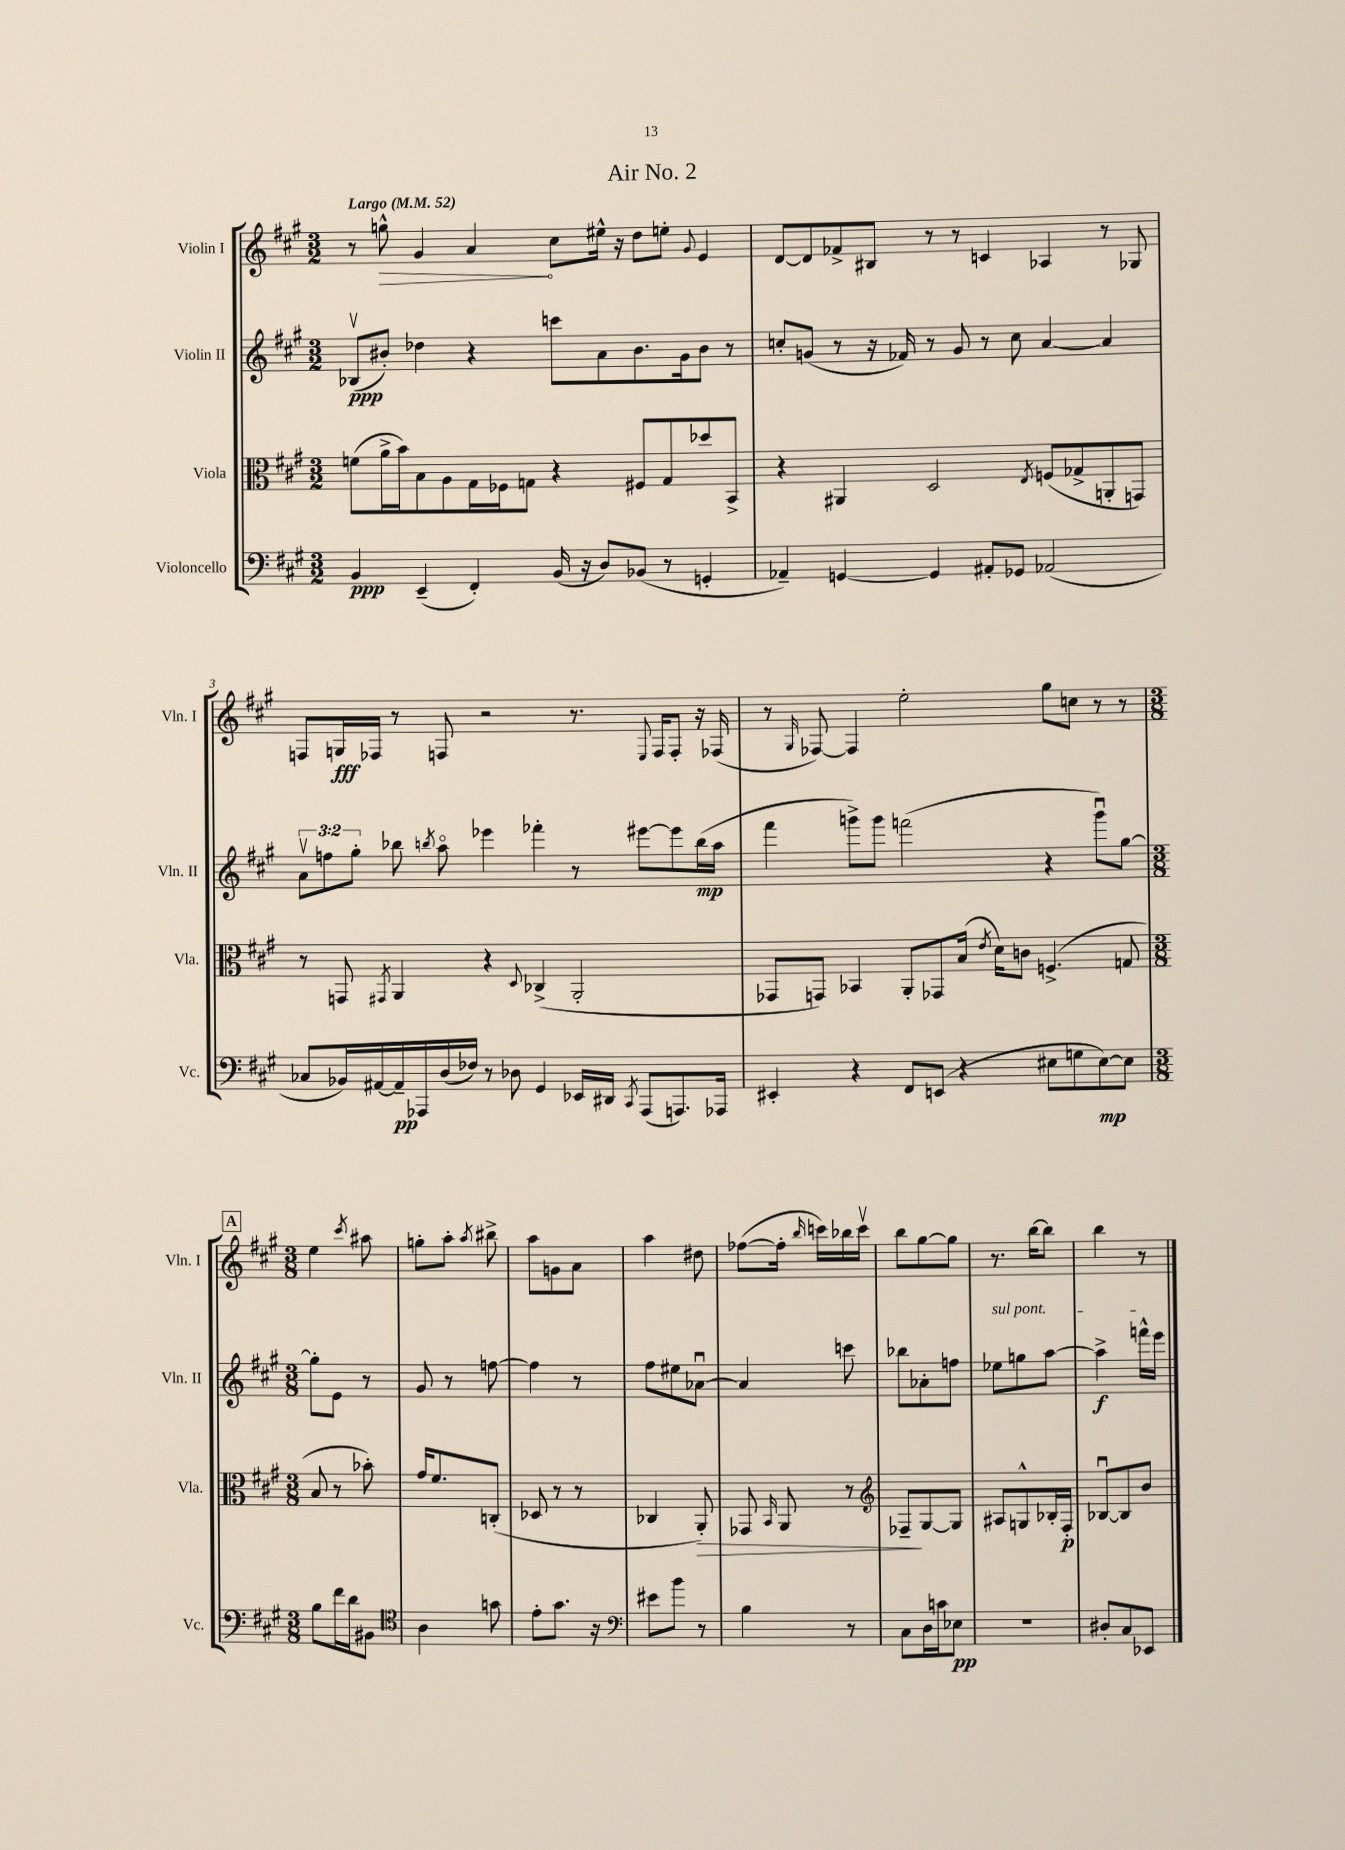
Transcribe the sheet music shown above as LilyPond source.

\header { title = "Air No. 2" }
<<
\new StaffGroup <<
\new Staff = "s0" \with { instrumentName = "Violin I" shortInstrumentName = "Vln. I" } {
    \clef treble \key a \major \numericTimeSignature \time 3/2 \tempo "Largo" 4 = 52
    \autoBeamOff r8 \once \override Hairpin.circled-tip = ##t g''8-^\> gis'4 a'4\! cis''8[ eis''16]-^ r16 d''8[ e''8]-. \appoggiatura { gis'8 } e'4 |
    d'8[~ d'8 fes'8-> bis8] r8 r8 c'4 aes4 r8 ges8 |
    f8[ g16\fff fes16] r8 f8 r2 r8. \appoggiatura { e8 } f16[ f8]-. r16 fes16( |
    r8 \grace { gis16 } fes8~) fes4 e''2-. gis''8[ c''8] r8 r8 |
    \mark \markup { \box "A" } \numericTimeSignature \time 3/8 e''4 \acciaccatura { cis'''8 } ais''8 |
    g''8[-. a''8]-. \acciaccatura { a''8 } bis''8-> |
    a''8[ g'8 a'8] |
    a''4 dis''8 |
    fes''8[~( fes''16]-. \grace { b''16 } c'''16[) bes''16 c'''16]\upbow |
    b''8[ gis''8~ gis''8] |
    r8. b''16[~ b''8] |
    b''4 r8 \bar "|." |
}
\new Staff = "s1" \with { instrumentName = "Violin II" shortInstrumentName = "Vln. II" } {
    \clef treble \key a \major \numericTimeSignature \time 3/2 \override Staff.TupletNumber.text = #tuplet-number::calc-fraction-text
    \autoBeamOff bes8[\upbow\ppp( bis'8]-.) des''4 r4 c'''8[ a'8 bis'8. gis'16 bis'8] r8 |
    c''8[-. g'8]( r8 r16 fes'16) r8 g'8 r8 c''8 a'4~ a'4 |
    \tuplet 3/2 { a'8[\upbow f''8 gis''8]-. } bes''8 \acciaccatura { b''8 } a''8\flageolet ees'''4 fes'''4-. r8 eis'''8[~ eis'''8 b''16\mp( a''16] |
    fis'''4 g'''8[->) g'''8] f'''2( r4 g'''8[\downbow) gis''8]~ |
    \mark \markup { \box "A" } \numericTimeSignature \time 3/8 gis''8[-. e'8] r8 |
    gis'8 r8 f''8~ |
    f''4 r8 |
    fis''8[ eis''8 aes'8]~\downbow |
    aes'4 c'''8 |
    bes''8[ aes'8-. f''8] |
    \once \override TextSpanner.bound-details.left.text = \markup { \italic "sul pont." } ees''8[\startTextSpan g''8 a''8]~ |
    a''4->\f f'''16[-^ e'''16]\stopTextSpan \bar "|." |
}
\new Staff = "s2" \with { instrumentName = "Viola" shortInstrumentName = "Vla." } {
    \clef alto \key a \major \numericTimeSignature \time 3/2
    \autoBeamOff f'8[( a'16-> b'16) b8 a8 gis16 fes16 g8] r4 fis8[ g8 des''8 b,8]-> |
    r4 ais,4 d2 \acciaccatura { e8 } f8[( ges8-> a,8-. g,8]) |
    r8 g,8 \acciaccatura { gis,8 } a,4 r4 \appoggiatura { d8 } ces4->( a,2-. |
    ges,8[ g,8]) bes,4 a,8[-. ges,8 b16]( \acciaccatura { e'8 } d'16[) c'8] f4.->( g8 |
    \mark \markup { \box "A" } \numericTimeSignature \time 3/8 b8 r8 bes'8-.) |
    gis'16[ fis'8. c8]-.( |
    des8 r8 r8 |
    ces4 a,8-.\>) |
    ges,8 \grace { b,16 } a,8 r8 |
    \clef treble fes8[--\! gis8~ gis8] |
    ais8[ g8-^ bes16-. fis16]-.\p |
    bes8[~\downbow bes8 b'8] \bar "|." |
}
\new Staff = "s3" \with { instrumentName = "Violoncello" shortInstrumentName = "Vc." } {
    \clef bass \key a \major \numericTimeSignature \time 3/2
    \autoBeamOff b,4\ppp e,4--( fis,4-.) b,16( r16 d8[) bes,8]( r8 g,4-. |
    aes,4--) g,4~ g,4 ais,8[-. ges,8] aes,2( |
    ces8[ bes,16) ais,16~ ais,16--\pp aes,,16 d16( fes16]) r8 des8 gis,4 ees,16[ dis,16] \acciaccatura { cis,8 } aes,,8[( a,,8.) aes,,16] |
    eis,4-. r4 fis,8[ e,8]( r4 eis8[ g8 eis8~\mp) eis8] |
    \mark \markup { \box "A" } \numericTimeSignature \time 3/8 b8[ fis'16 d'16 bis,8] |
    \clef tenor a4 g'8 |
    e'8[-. gis'8.] r16 |
    \clef bass eis'8[ b'8] r8 |
    b4 r8 |
    cis8[ d16 c'16 ees8]\pp |
    R4. |
    dis8[-. cis8 ees,8] \bar "|." |
}
>>
>>
